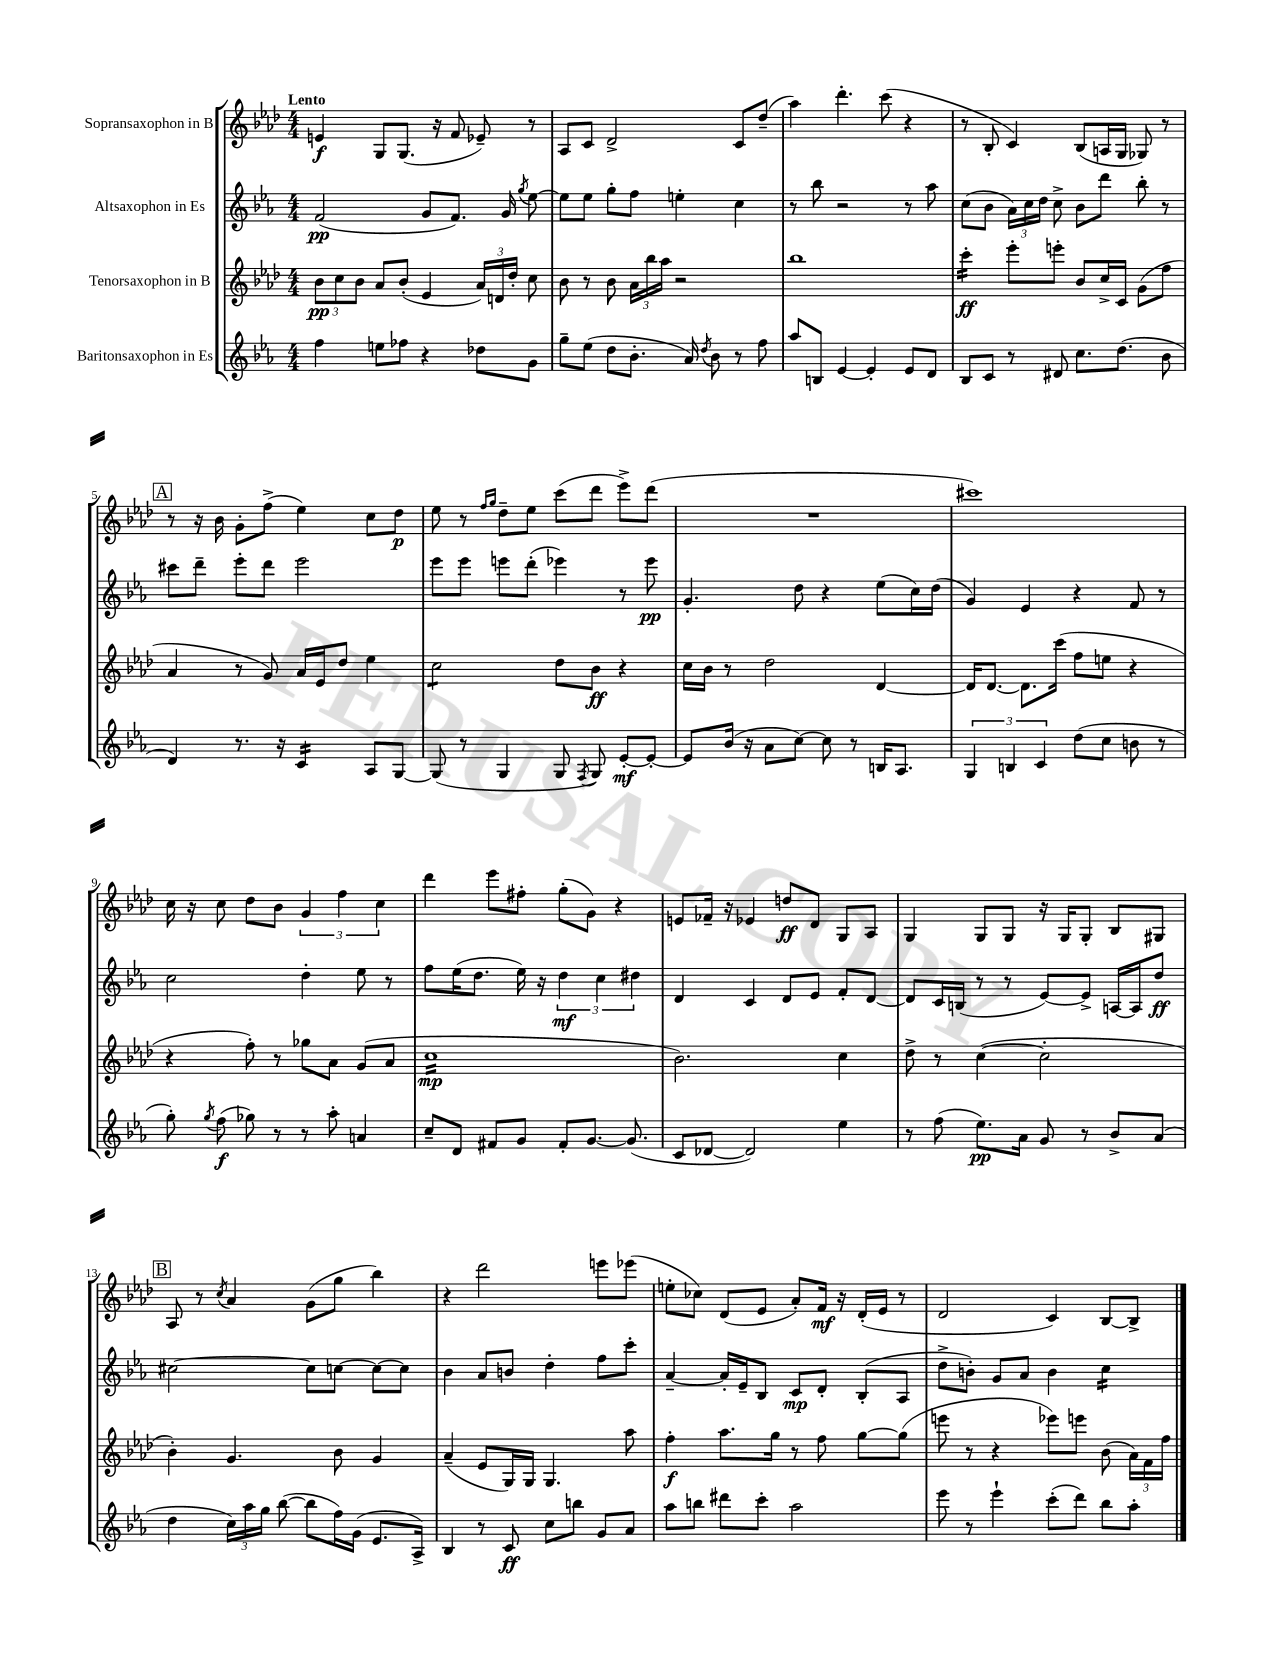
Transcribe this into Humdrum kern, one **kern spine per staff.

**kern	**kern	**kern	**kern
*staff4	*staff3	*staff2	*staff1
*clefG2	*clefG2	*clefG2	*clefG2
*k[b-e-a-]	*k[b-e-a-d-]	*k[b-e-a-]	*k[b-e-a-d-]
*M4/4	*M4/4	*M4/4	*M4/4
4ff\	12b-\L	(2f/	4e/
.	12cc\	.	.
.	12b-\J	.	.
8ee\L	8a-/L	.	8G/L
8ff-\J	(8b-'/J	.	(8.G/J
4r	4e-/	8g/L	.
.	.	.	16r
.	.	8.f/J)	8f/
8dd-\L	24a-/LL)	.	8e-~/)
.	24d/	.	.
.	.	16g/	.
.	24dd-'/JJ	.	.
.	.	8qgg/	.
8g\J	8cc\	[8ee-\	8r
=	=	=	=
8gg~\L	8b-\	8ee-\]L	8A-/L
(8ee-\J	8r	8ee-\J	8c/J
8dd\L	8b-\	8gg'\L	2d-^/
8.b-'\J	24a-\LL	8ff\J	.
.	24bb-\	.	.
.	24aa-\JJ	.	.
.	2r	4ee'\	.
16a-/)	.	.	.
8qdd/	.	.	.
8b-\	.	.	.
8r	.	4cc\	8c/L
8ff\	.	.	(8dd-~/J
=	=	=	=
8aa-/L	1bb-	8r	4aa-\)
8B/J	.	8bb-\	.
[4e-/	.	2r	4.ddd-'\
4e-'/]	.	.	.
.	.	.	(8ccc\
8e-/L	.	8r	4r
8d/J	.	8aa-\	.
=	=	=	=
8B-/L	4ccc'\	(8cc\L	8r
8c/J	.	8b-\J	8B-'/
8r	8eee-'\L	24a-\LL)	4c/)
.	.	24cc\	.
.	.	24dd\JJ	.
8d#/	8eee'\J	8cc^\	.
8.cc\L	8b-/L	8b-\L	(8B-/L
.	16cc^/L	8ddd\J	16A/L
(8.dd\J	16c/JJ	.	16G/JJ
.	(8g\L	8bb-'\	8G-/)
8b-\	8ff\J	8r	8r
=	=	=	=
4d/)	4a-/	8ccc#\L	8r
.	.	8ddd~\J	16r
.	.	.	16b-\
8.r	8r	8eee-'\L	8g'\L
.	8g/)	8ddd\J	(8ff^\J
16r	.	.	.
4c/	16a-/LL	2eee-\	4ee-\)
.	16e-/J	.	.
.	8dd-/J	.	.
8A-/L	4ee-\	.	8cc\L
[8G/J	.	.	8dd-\J
=	=	=	=
(8G/]	2cc\	8eee-\L	8ee-\
8r	.	8eee-\J	8r
.	.	.	16qqff/LL
.	.	.	16qqgg/JJ
4G/	.	8eee\L	8dd-~\L
.	.	(8ddd'\J	8ee-\J
8G/	8dd-\L	4eee-\)	(8ccc\L
8qF/	.	.	.
8G/)	8b-\J	.	8ddd-\J
[8e-'/L	4r	8r	8eee-^\L)
8e-'/_J	.	8eee-\	(8ddd-\J
=	=	=	=
8e-/]L	16cc\LL	4.g'/	1r
.	16b-\JJ	.	.
(16b-/Jk	8r	.	.
16r	.	.	.
8a-\L	2dd-\	.	.
[8cc\J)	.	8dd\	.
8cc\]	.	4r	.
8r	.	.	.
16B/LK	[4d-/	(8ee-\L	.
8.A-/J	.	.	.
.	.	16cc\L)	.
.	.	(16dd\JJ	.
=	=	=	=
6G/	16d-/]LK	4g/)	1ccc#)
.	[8.d-/J	.	.
6B/	.	.	.
.	8.d-\]L	4e-/	.
6c/	.	.	.
.	(16ccc\Jk	.	.
(8dd\L	8ff\L	4r	.
8cc\J	8ee\J	.	.
8b\	4r	8f/	.
8r	.	8r	.
=	=	=	=
8gg'\)	4r	2cc\	16cc\
.	.	.	16r
8qgg/	.	.	.
(8ff\	.	.	8cc\
8gg-\)	8ff'\)	.	8dd-\L
8r	8r	.	8b-\J
8r	8gg-\L	4dd'\	6g/
8aa-'\	8a-\J	.	.
.	.	.	6ff\
4a/	(8g/L	8ee-\	.
.	.	.	6cc\
.	8a-/J	8r	.
=	=	=	=
8cc~/L	1cc	8ff\L	4ddd-\
8d/J	.	(16ee-\K	.
.	.	8.dd\J	.
8f#/L	.	.	8eee-\L
8g/J	.	16ee-\)	8ff#'\J
.	.	16r	.
8f#'/L	.	6dd\	(8gg'\L
[8.g/J	.	.	8g\J)
.	.	6cc\	.
.	.	.	4r
(8.g/]	.	.	.
.	.	6dd#\	.
=	=	=	=
8c/L	2.b-\)	4d/	8e/L
[8d-/J	.	.	16f-~/Jk
.	.	.	16r
2d-/])	.	4c/	4e-/
.	.	8d/L	8dd/L
.	.	8e-/J	8d-/J
4ee-\	4cc\	8f'/L	8G/L
.	.	[8d/J	8A-/J
=	=	=	=
8r	8dd-^\	8d/]L	4G/
(8ff\	8r	16c/L	.
.	.	(16B/JJ	.
8.ee-\L)	([4cc\	8r	8G/L
.	.	8r	8G/J
16a-\Jk	.	.	.
8g/	2cc'\]	[8e-/L)	16r
.	.	.	16G/LK
8r	.	8e-^/]J	8G'/J
8b-^/L	.	[16A/LL	8B-/L
.	.	16A/]J	.
(8a-/J	.	8dd/J	8G#/J
=	=	=	=
4dd\	4b-'\)	[2cc#\	8A-/
.	.	.	8r
.	.	.	8qcc/
24cc\LL)	4.g/	.	4a-/
24aa-\	.	.	.
24gg\JJ	.	.	.
([8bb-\	.	.	.
8bb-\]L	.	8cc#\]L	(8g\L
16ff\L)	8b-\	[8cc\J	8gg\J
(16g\JJ	.	.	.
8.e-/L	4g/	8cc\_L	4bb-\)
.	.	8cc\]J	.
16A-^/Jk)	.	.	.
=	=	=	=
4B-/	(4a-~/	4b-\	4r
8r	8e-/L	8a-/L	2ddd-\
8c/	16G/L)	8b/J	.
.	16G/JJ	.	.
8cc\L	4.G/	4dd'\	.
8bb\J	.	.	.
8g/L	.	8ff\L	8eee\L
8a-/J	8aa-\	8ccc'\J	(8eee-\J
=	=	=	=
8aa-\L	4ff'\	[4a-~/	8ee'\L
8bb\J	.	.	8cc-\J)
8ddd#\L	8.aa-\L	16a-'/]LL	(8d-/L
.	.	16e-~/J	.
8ccc'\J	.	8B-/J	8e-/J
.	16gg\Jk	.	.
2aa-\	8r	8c/L	8a-'/L)
.	8ff\	8d'/J	16f/Jk
.	.	.	16r
.	[8gg\L	(8B-'/L	(16d-'/LL
.	.	.	16e-/JJ
.	(8gg\]J	8A-/J	8r
=	=	=	=
8eee-\	8eee\	8dd^\L	2d-/
8r	8r	8b'\J)	.
4eee-`\	4r	8g/L	.
.	.	8a-/J	.
(8ccc'\L	8eee-\L)	4b\	4c/)
8ddd\J)	8eee\J	.	.
8bb-\L	(8b-\	4cc\	[8B-/L
8aa-'\J	24a-\LL)	.	8B-^/]J
.	24f\	.	.
.	24ff\JJ	.	.
==	==	==	==
*-	*-	*-	*-
